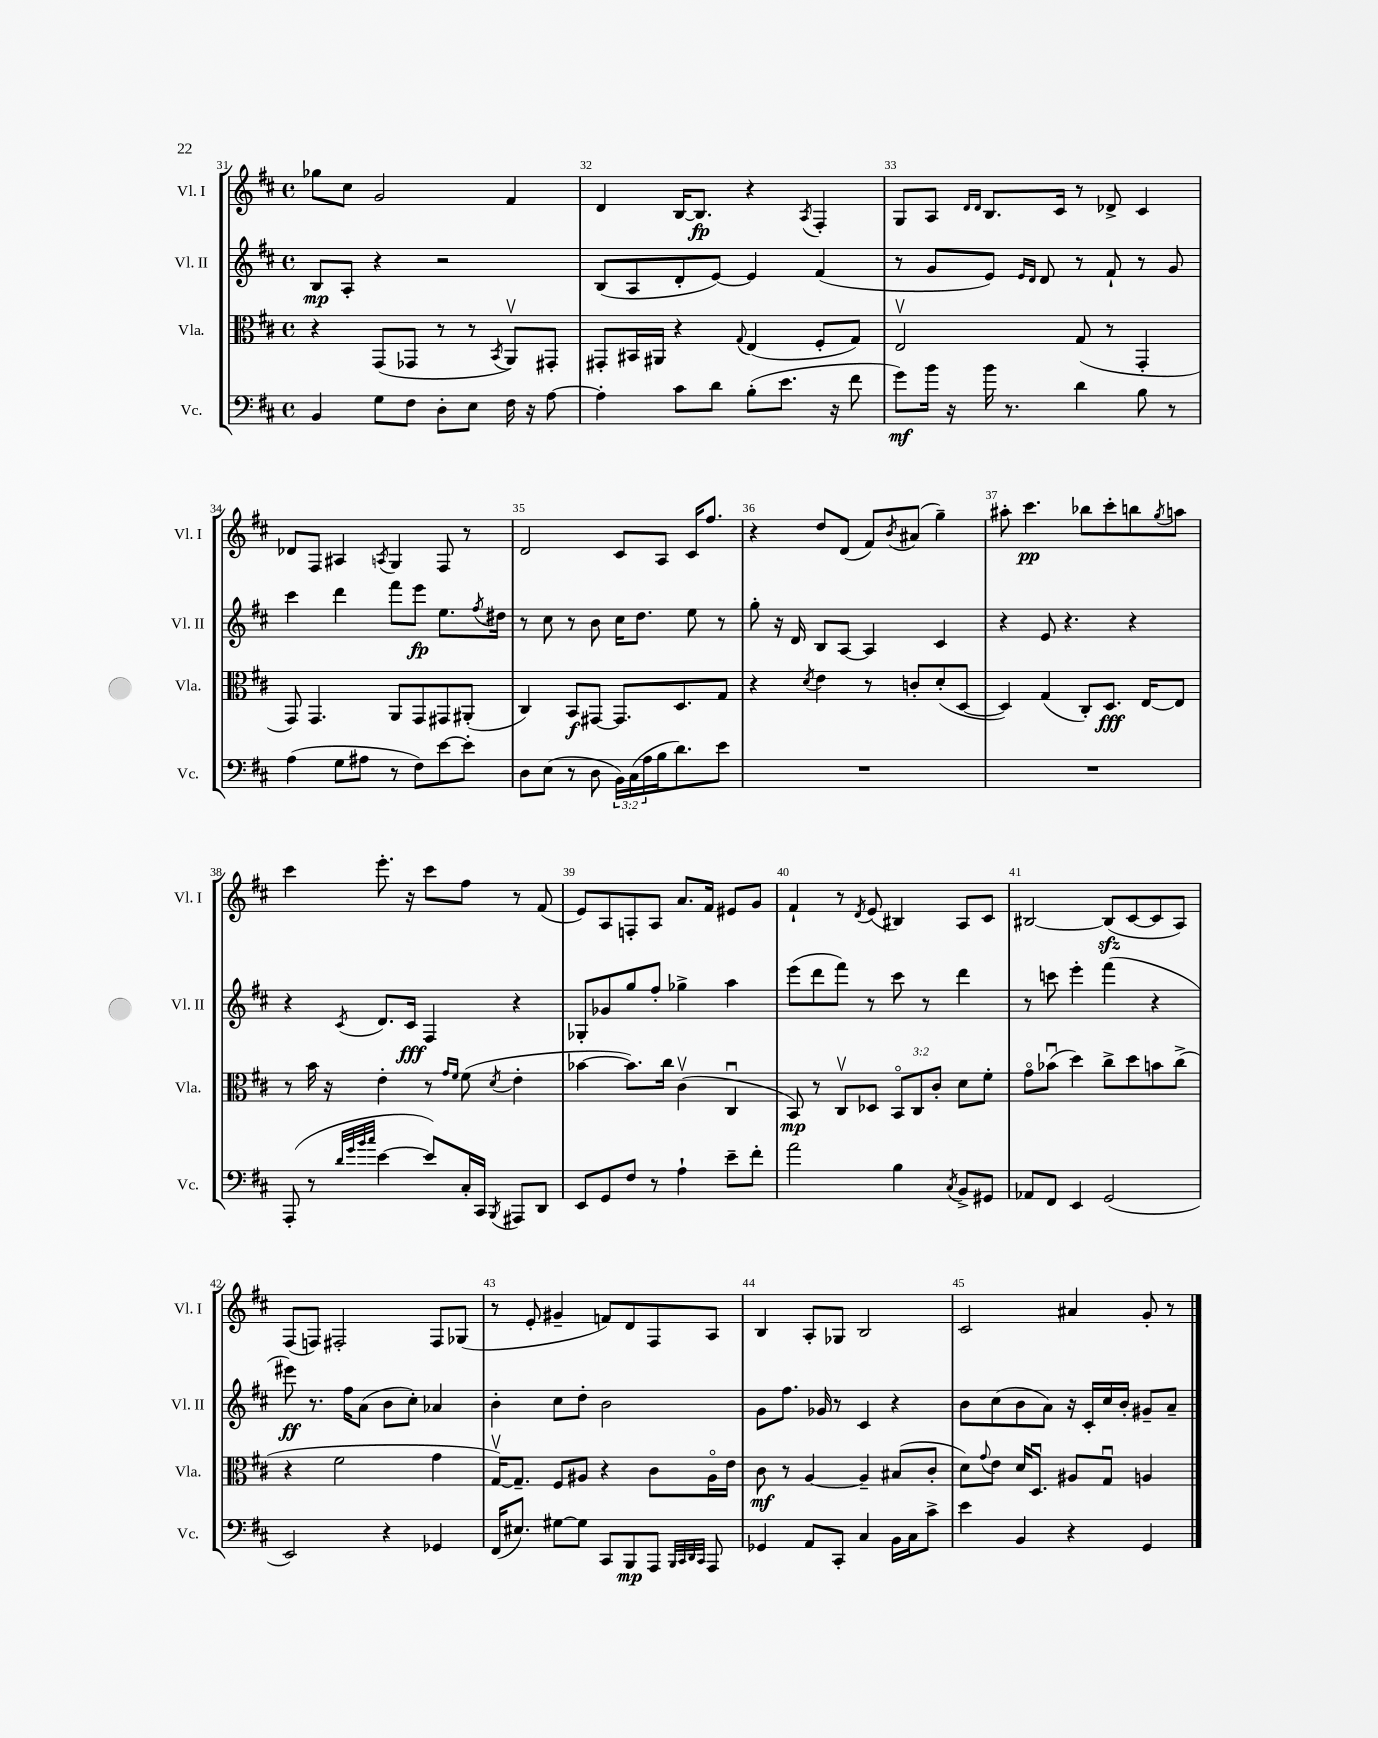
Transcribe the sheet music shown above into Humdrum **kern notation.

**kern	**kern	**kern	**kern
*staff4	*staff3	*staff2	*staff1
*clefF4	*clefC3	*clefG2	*clefG2
*k[f#c#]	*k[f#c#]	*k[f#c#]	*k[f#c#]
*M4/4	*M4/4	*M4/4	*M4/4
*met(c)	*met(c)	*met(c)	*met(c)
4BB	4r	8B	8gg-
.	.	8A'	8cc#
8G	(8GG	4r	2g
8F#	8GG-	.	.
8D'	8r	2r	.
8E	8r	.	.
.	8qBB	.	.
16F#	8AAv)	.	4f#
16r	.	.	.
[8A	8GG#'	.	.
=	=	=	=
4A']	8GG#'	(8B	4d
.	16BB#	8A	.
.	16AA#	.	.
8c#	4r	8d'	[16B
.	.	.	8.B]
8d	.	[8e)	.
.	8qqG	.	.
(8B'	(4E	4e]	4r
8.e	.	.	.
.	.	.	8qA
.	8F#'	(4f#	4F#'
16r	.	.	.
8f#	8G)	.	.
=	=	=	=
8g)	2Ev	8r	8G
16b	.	8g	8A
16r	.	.	.
.	.	.	16qqd
.	.	.	16qqd
16b	.	8e)	8.B
8.r	.	.	.
.	.	16qqe	.
.	.	16qqd	.
.	.	8d	.
.	.	.	16c#
4d	(8G	8r	8r
.	8r	8f#`	8d-^
8B	4GG'	8r	4c#
8r	.	8g	.
=	=	=	=
(4A	8GG)	4ccc#	8d-
.	4.GG	.	8F#
8G	.	4ddd	4A#
8A#	.	.	.
.	.	.	8qA
8r	8AA	8fff#	4G
8F#)	8GG	8eee	.
[8e	8GG#	8.ee	8F#
8e']	(8AA#'	.	8r
.	.	8qff#	.
.	.	16dd#	.
=	=	=	=
8D	4C#)	8r	2d
(8E	.	8cc#	.
8r	8BB	8r	.
8D	[8GG#	8b	.
24BB)	8.GG#]	16cc#	8c#
(24C#	.	.	.
.	.	8.dd	.
24A	.	.	.
16B	.	.	8A
8.d)	8.D	.	.
.	.	8ee	16c#
.	.	.	8.ff#
8e	8G	8r	.
=	=	=	=
1r	4r	8gg'	4r
.	.	16r	.
.	.	16d	.
.	8qd	.	.
.	4e	8B	8dd
.	.	[8A	(8d
.	8r	4A]	8f#)
.	.	.	8qb
.	8c'	.	(8a#
.	(8d'	4c#	4gg~)
.	[8D	.	.
=	=	=	=
1r	4D])	4r	8aa#'
.	.	.	4.ccc#
.	(4G	8e	.
.	.	4.r	.
.	8C#')	.	8bb-
.	8.D	.	8ccc#'
.	.	4r	8bb
.	[16E	.	.
.	.	.	8qgg
.	8E]	.	8aa
=	=	=	=
(8AAA'	8r	4r	4ccc#
8r	16b	.	.
.	16r	.	.
32qqd	.	.	.
32qqg	.	.	.
32qqb	.	.	.
32qqcc#	.	8qc#	.
[4e	4e'	8.d	8.eee'
.	.	16c#	16r
8e])	8r	4F#	8ccc#
.	16qqg	.	.
.	16qqf#	.	.
16C#'	(8f#	.	8ff#
16CC#	.	.	.
8qBBB	8qd	.	.
8AAA#	4e'	4r	8r
8DD	.	.	(8f#
=	=	=	=
8EE	[4b-	8G-'	8e)
8GG	.	8g-	8A
8F#	8.b-])	8gg	8F'
8r	.	8ff#'	8A
.	16cc#	.	.
4A`	(4c#v	4gg-^	8.a
.	.	.	16f#
8e~	4C#u	4aa	8e#
8f#'	.	.	8g
=	=	=	=
2a	8BB)	(8eee	4f#`
.	8r	8ddd	.
.	8C#v	8fff#)	8r
.	.	.	8qd
.	8D-	8r	(8e
4B	12BBo	8ccc#	4B#)
.	12C#	.	.
.	.	8r	.
.	12c#'	.	.
8qC#	.	.	.
8BB^	8d	4ddd	8A
8GG#	8f#'	.	8c#
=	=	=	=
8AA-	8go	8r	[2B#
8FF#	(8b-u	8ccc	.
4EE	4dd)	4eee'	.
(2GG	8cc#^	(4fff#	(8B#]
.	8dd	.	[8c#
.	8b	4r	8c#]
.	(8cc#^	.	8A)
=	=	=	=
2EE)	4r	8eee#)	(8F#
.	.	8.r	8F)
.	2f#	.	2F#'
.	.	16ff#	.
.	.	(8a	.
4r	.	8b	.
.	.	8cc#')	.
4GG-	4g	4a-	8F#
.	.	.	(8G-
=	=	=	=
(16FF#	[16Gv)	4b'	8r
8.E#)	8.G~]	.	.
.	.	.	8e'
[8G#	8F#	8cc#	4g#~
8G#]	8A#	8dd'	.
8CC#	4r	2b	8f)
8BBB	.	.	8d
8AAA	8c#	.	8F#
32qqBBB	.	.	.
32qqCC#	.	.	.
32qqDD	.	.	.
32qqCC#	.	.	.
8AAA	16A#o	.	8A
.	16e	.	.
=	=	=	=
4GG-	8c#	8g	4B
.	8r	8.ff#	.
8AA	[4A	.	8A'
.	.	16g-	.
8CC#'	.	8r	8G-
4C#	4A~]	4c#	2B
16BB	(8B#	4r	.
16C#	.	.	.
8c#^	8c#'	.	.
=	=	=	=
4e	8d)	8b	2c#
.	8qqg	.	.
.	8e	(8cc#	.
4BB	16d	8b	.
.	8.Du	.	.
.	.	8a)	.
4r	8A#	16r	4a#
.	.	16c#'	.
.	8Gu	16cc#	.
.	.	16b'	.
4GG	4A	8g#~	8g'
.	.	8a~	8r
==	==	==	==
*-	*-	*-	*-
